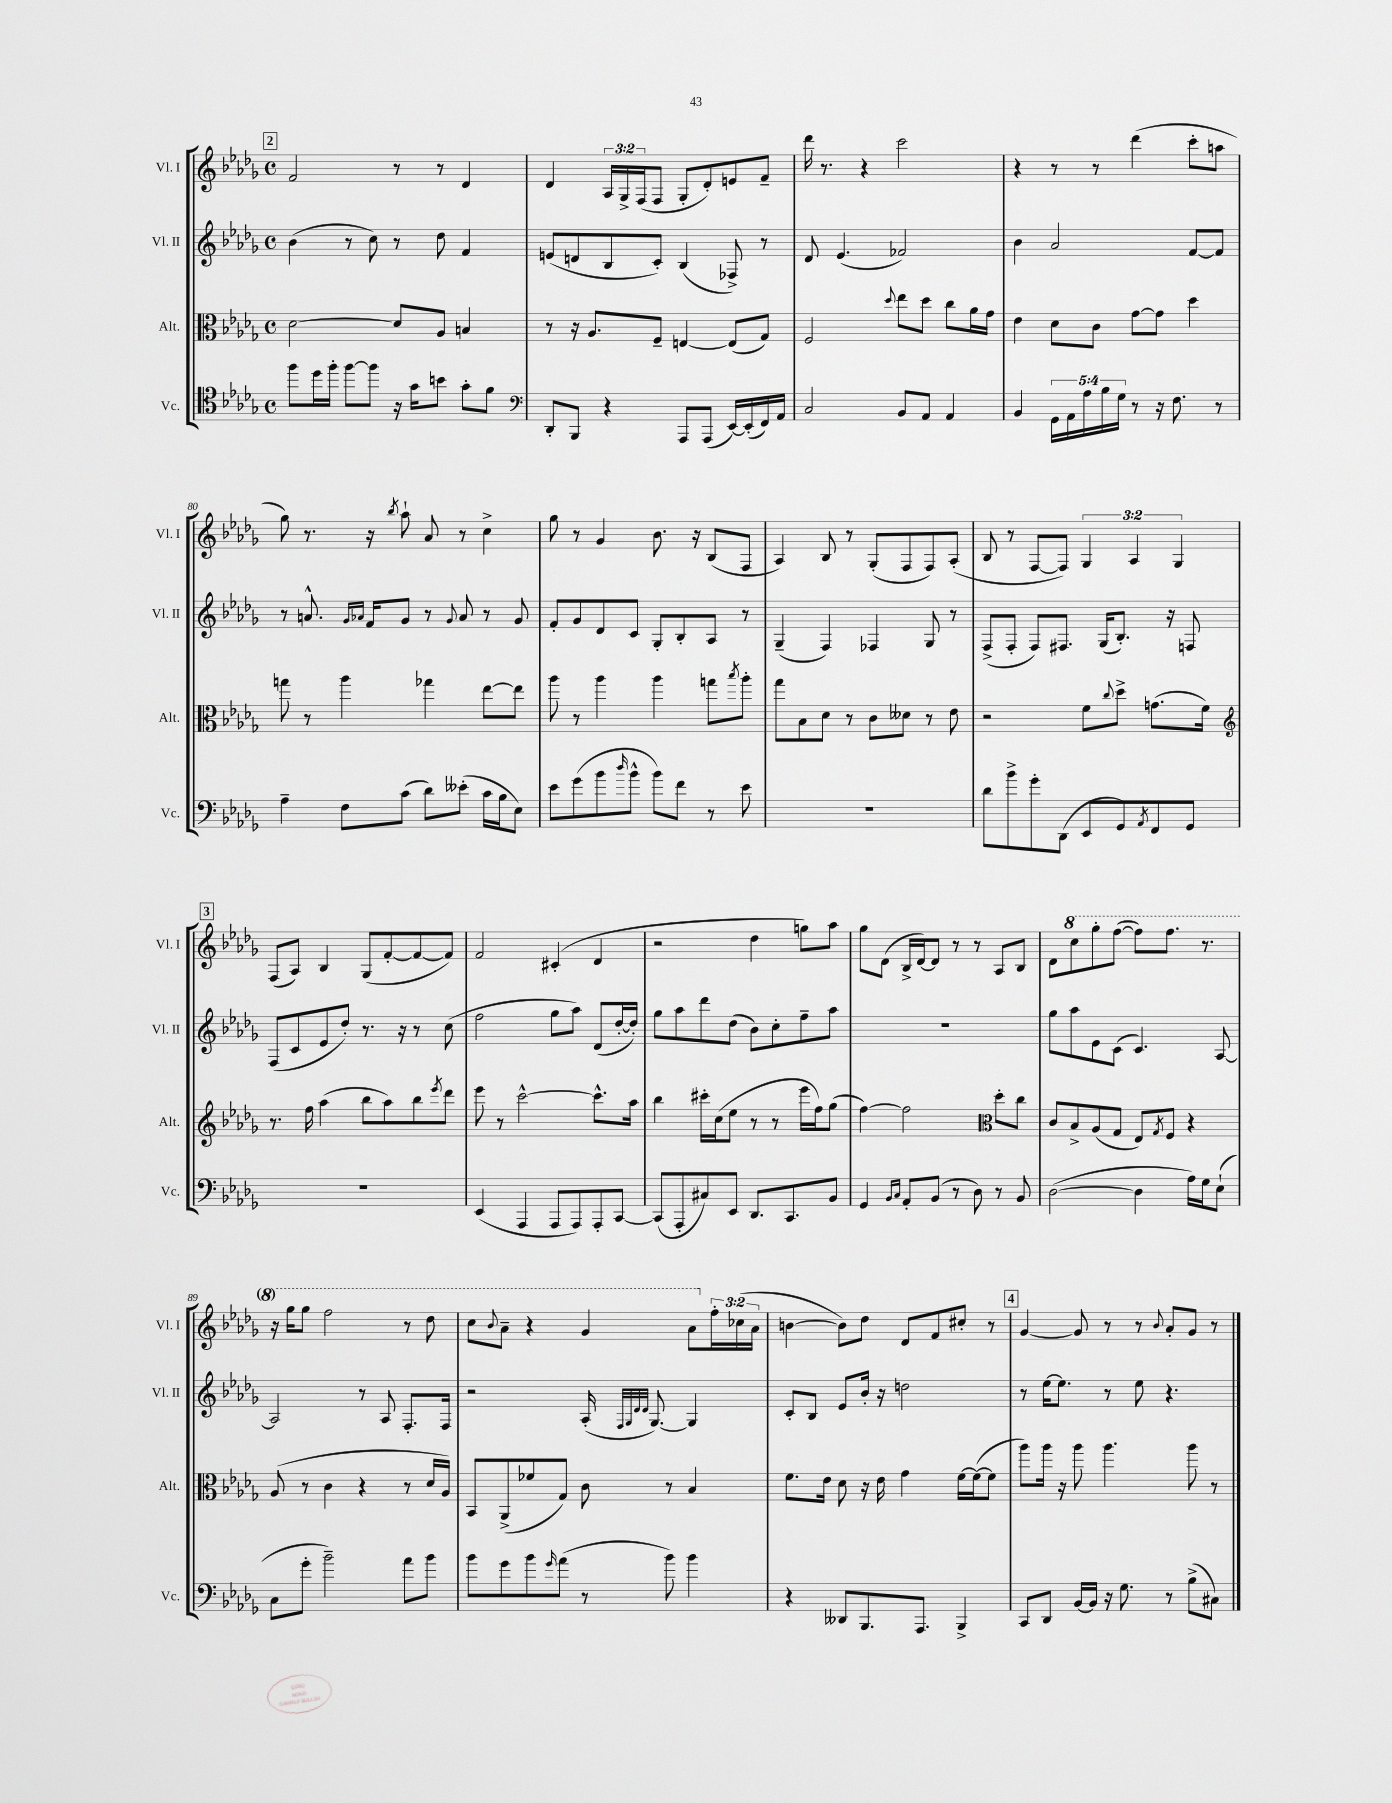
<<
\new StaffGroup <<
\new Staff = "s0" \with { instrumentName = "Vl. I" shortInstrumentName = "Vl. I" } {
    \clef treble \key des \major \defaultTimeSignature \time 4/4 \override Staff.TupletNumber.text = #tuplet-number::calc-fraction-text
    \mark \markup { \box "2" } f'2 r8 r8 des'4 |
    des'4 \tuplet 3/2 { aes16 ges16-> f16( } f8 ges8-. des'8-.) e'8 f'8-- |
    des'''16 r8. r4 c'''2 |
    r4 r8 r8 des'''4( c'''8-. a''8 |
    ges''8) r8. r16 \acciaccatura { bes''8 } aes''8-! aes'8 r8 c''4-> |
    ges''8 r8 ges'4 bes'8. r16 bes8( f8 |
    aes4) bes8 r8 ges8-.( f8 f8) aes8-.( |
    bes8 r8 f8~ f8) \tuplet 3/2 { ges4 aes4 ges4 } |
    \mark \markup { \box "3" } f8( aes8) bes4 ges8( f'8~-. f'8~ f'8) |
    f'2 cis'4-.( des'4 |
    r2 des''4 g''8) aes''8 |
    ges''8 des'8( bes16-> des'16~) des'8 r8 r8 aes8 bes8 |
    des'8 \ottava #1 c'''8 ges'''8-. f'''8~( f'''8) f'''8. r8. |
    r16 ges'''16 ges'''8 f'''2 r8 des'''8 |
    c'''8 \appoggiatura { bes''8 } aes''8-- r4 ges''4 aes''8 \ottava #0 \tuplet 3/2 { f''16-. ces''16( aes'16 } |
    b'4~ b'8) des''8 des'8 f'8 cis''8-. r8 |
    \mark \markup { \box "4" } ges'4~ ges'8 r8 r8 \appoggiatura { bes'8 } aes'8-. ges'8 r8 \bar "|." |
}
\new Staff = "s1" \with { instrumentName = "Vl. II" shortInstrumentName = "Vl. II" } {
    \clef treble \key des \major \defaultTimeSignature \time 4/4
    \mark \markup { \box "2" } bes'4( r8 c''8) r8 des''8 f'4 |
    e'8( d'8 bes8 c'8-.) bes4( fes8->) r8 |
    des'8 ees'4.( fes'2) |
    bes'4 aes'2 f'8~ f'8 |
    r8 a'8.-^ \grace { ges'16 aes'16 } f'16 ges'8 r8 \appoggiatura { ges'8 } aes'8 r8 ges'8 |
    f'8-. ges'8 des'8 c'8 ges8-. bes8-. aes8 r8 |
    ges4--( f4) fes4 ges8 r8 |
    f8->( f8-. f8) fis8. ges16( bes8.-.) r16 f8 |
    \mark \markup { \box "3" } f8( c'8 ees'8 des''8-.) r8. r16 r8 c''8( |
    f''2 ges''8 aes''8) des'8( des''16~-. des''16-.) |
    ges''8 aes''8 des'''8 des''8( bes'8) c''8-. f''8-- aes''8 |
    R1 |
    ges''8 aes''8 ees'8 c'8( c'4.) aes8~ |
    aes2 r8 aes8 f8.-. f16 |
    r2 aes16-.( \grace { f32 ges32 des'32 des'32 } ges8.~) ges4 |
    c'8-. bes8 ees'8 bes'16-. r16 d''2 |
    \mark \markup { \box "4" } r8 ees''16~ ees''8. r8 ees''8 r4. \bar "|." |
}
\new Staff = "s2" \with { instrumentName = "Alt." shortInstrumentName = "Alt." } {
    \clef alto \key des \major \defaultTimeSignature \time 4/4
    \mark \markup { \box "2" } des'2~ des'8 aes8 b4 |
    r8 r16 aes8. f8-- e4~ e8( ges8) |
    f2 \appoggiatura { des''8 } ees''8 des''8 c''8 aes'16 ges'16 |
    ees'4 des'8 c'8 ges'8~ ges'8 des''4 |
    g''8 r8 aes''4 ges''4 ees''8~ ees''8 |
    aes''8 r8 aes''4 aes''4 g''8 \acciaccatura { bes''8 } aes''8-. |
    ges''8 bes8 des'8 r8 c'8 deses'8 r8 ees'8 |
    r2 f'8 \appoggiatura { c''8 } des''8-> g'8.( f'16) |
    \mark \markup { \box "3" } \clef treble r8. f''16 aes''4( bes''8 aes''8) bes''8 \acciaccatura { ees'''8 } des'''8 |
    ees'''8 r8 c'''2~-^ c'''8.-^ aes''16 |
    bes''4 cis'''16-. c''16( ees''8 r8 r8 ees'''16 f''16) ges''8( |
    f''4~) f''2 \clef alto des''8-. c''8 |
    c'8 bes8-> aes8( ges8 ees8) \acciaccatura { ges8 } f8 r4 |
    aes8( r8 c'4 r4 r8 des'16 aes16) |
    bes,8 aes,8->( fes'8 ges8) c'8 r8 bes4 |
    f'8. ees'16 des'8 r16 ees'16 ges'4 f'16~ f'16~( f'8 |
    \mark \markup { \box "4" } aes''8) aes''16 r16 aes''8 aes''4. aes''8 r8 \bar "|." |
}
\new Staff = "s3" \with { instrumentName = "Vc." shortInstrumentName = "Vc." } {
    \clef tenor \key des \major \defaultTimeSignature \time 4/4 \override Staff.TupletNumber.text = #tuplet-number::calc-fraction-text
    \mark \markup { \box "2" } f''8 des''16 f''16-. f''8~ f''8 r16 ges'16 b'8 ges'8-. f'8 |
    \clef bass des,8-. bes,,8 r4 aes,,8 aes,,8( ees,16~) ees,16-.( f,16) aes,16 |
    c2 bes,8 aes,8 aes,4 |
    bes,4 \tuplet 5/4 { ges,16 aes,16 aes16 bes16 ges16 } r8 r16 f8. r8 |
    aes4-- f8 c'8( des'8) eeses'8-.( c'16 bes16 ees8) |
    ees'8 ges'8( bes'8 \grace { des''16 } bes'8-^ bes'8) f'8 r8 ees'8 |
    R1 |
    des'8 bes'8-> ges'8-. des,8( ees,8 ges,8) \acciaccatura { aes,8 } f,8 ges,8 |
    \mark \markup { \box "3" } R1 |
    ees,4( aes,,4 aes,,8 aes,,8) aes,,8-. c,8~ |
    c,8( aes,,8-. cis8) ees,8 des,8. c,8. bes,8 |
    ges,4 \grace { bes,16 c16 } aes,8-. bes,8( r8 des8) r8 bes,8 |
    des2~( des4 aes16) ges16 ees8-!( |
    c8 ges'8-. bes'2--) aes'8 bes'8 |
    bes'8 ges'8 bes'8 \grace { ges'16 } aes'8( r8 bes'8) bes'4 |
    r4 deses,8 bes,,8. aes,,8. bes,,4-> |
    \mark \markup { \box "4" } c,8 des,8 bes,16~ bes,16 r16 ges8. r8 bes8->( cis8) \bar "|." |
}
>>
>>
\layout { \context { \Score currentBarNumber = #76 } }
